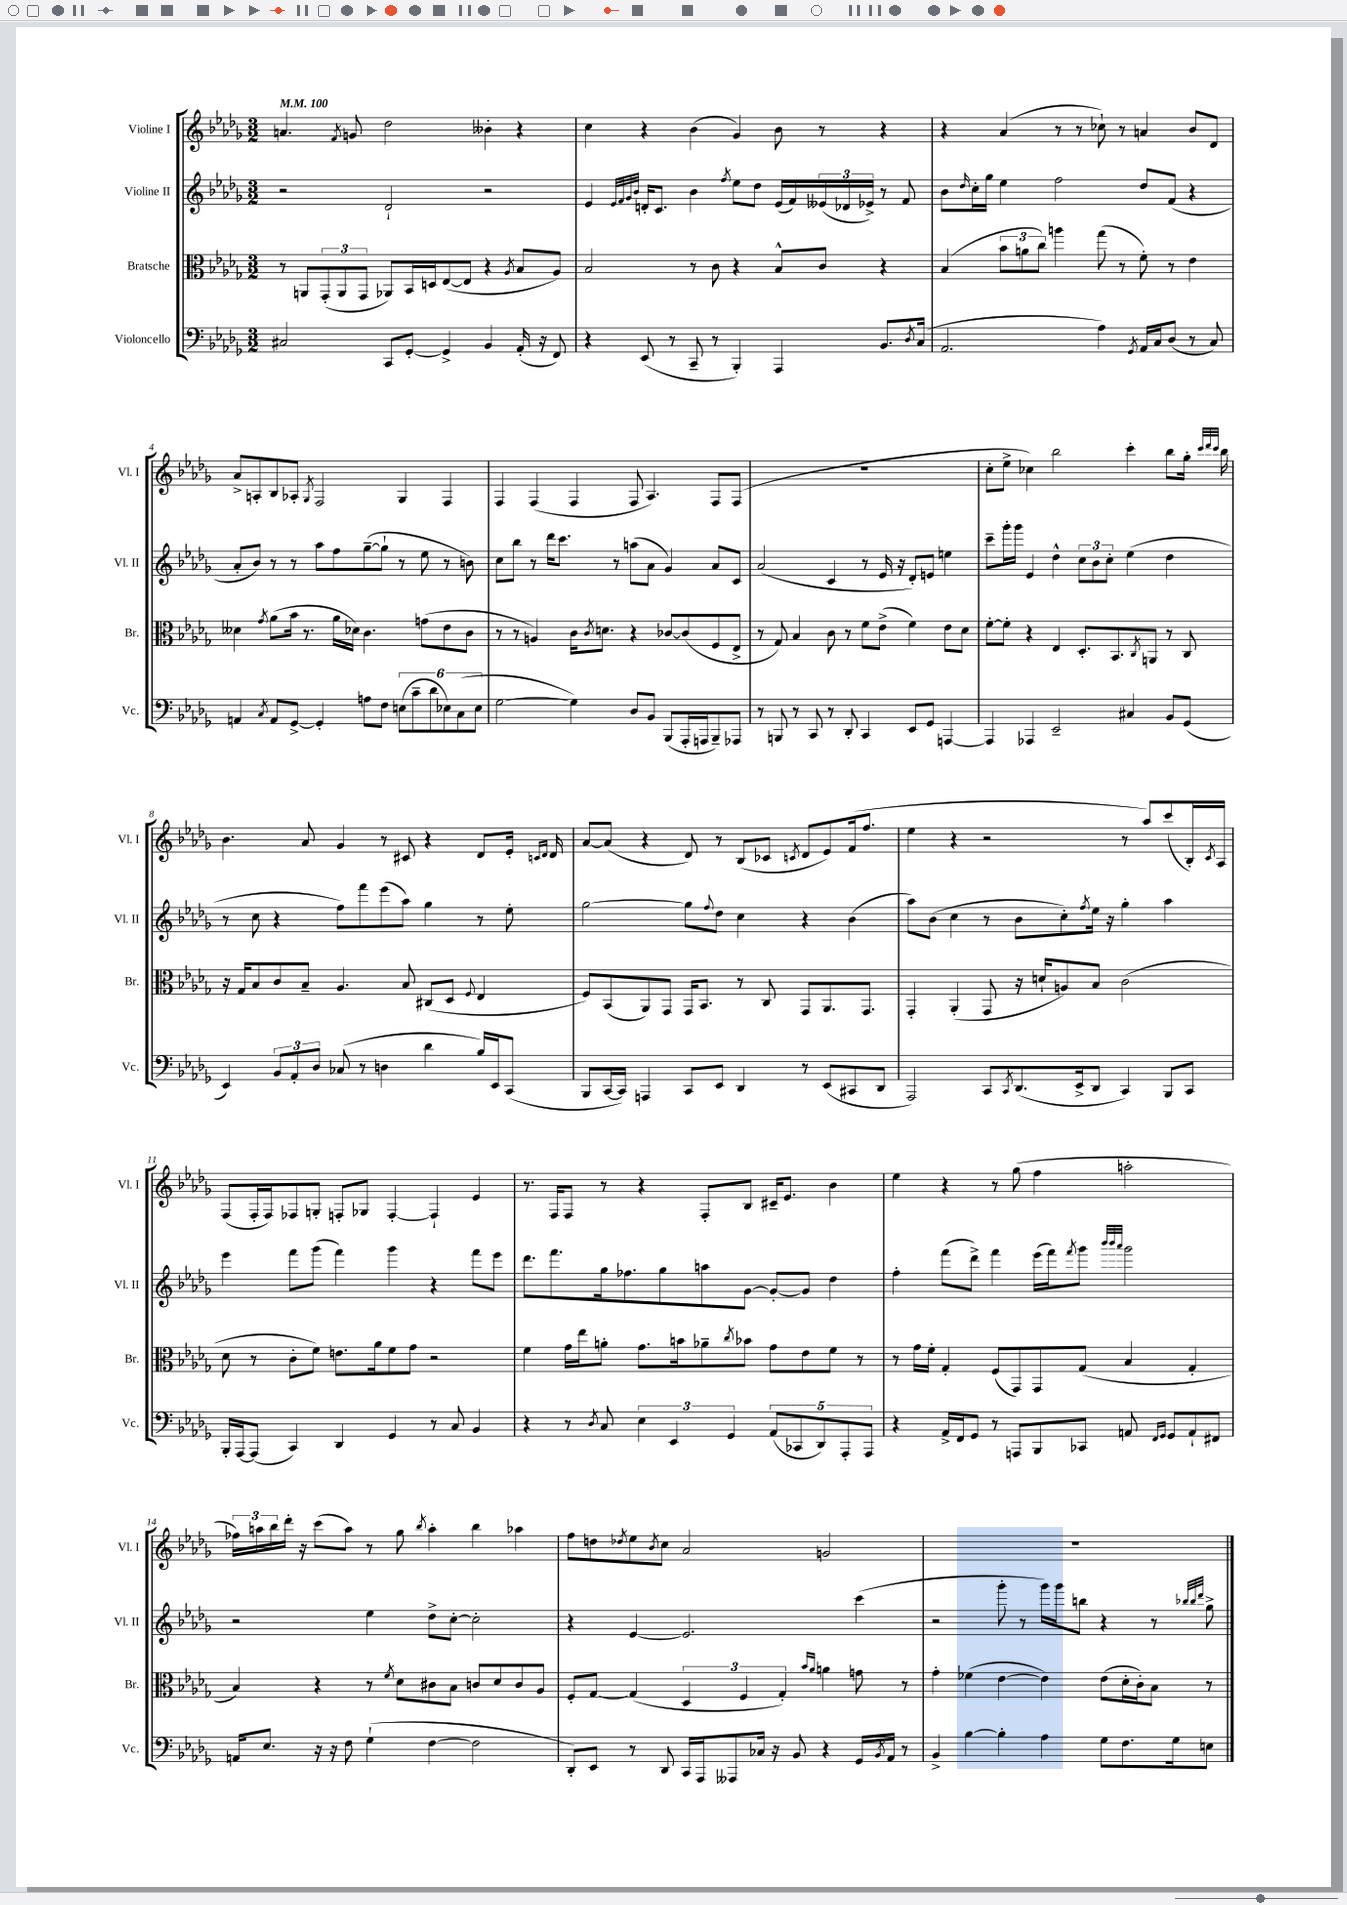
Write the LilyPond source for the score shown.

<<
\new StaffGroup <<
\new Staff = "s0" \with { instrumentName = "Violine I" shortInstrumentName = "Vl. I" } {
    \clef treble \key des \major \numericTimeSignature \time 3/2 \tempo 4 = 100
    a'4. \acciaccatura { f'8 } g'8 des''2 beses'4-. r4 |
    c''4 r4 bes'4( ges'4) bes'8 r8 r4 |
    r4 aes'4( r8 r8 ces''8-!) r8 a'4 bes'8 des'8 |
    aes'8-> a8-. bes8 aes8-. \acciaccatura { ges8 } f2 ges4 f4 |
    f4 f4( f4 f8 aes4.) f8 f8( |
    R1. |
    c''8-. ees''8-> ces''4) bes''2 c'''4-. bes''8 ges''16-. \grace { c'''32 des'''32 c'''32 } bes''16 |
    bes'4. aes'8 ges'4 r8 cis'8 r4 des'8 ees'16-. \grace { c'16 des'16 } des'16 |
    aes'8~ aes'8( r4 des'8) r8 bes8( ces'8 \acciaccatura { c'8 } des'8 ees'8) f'16( f''8. |
    ees''4 r4 r2 r8 aes''8) c'''8( bes16-.) \acciaccatura { c'8 } aes16 |
    f8( f16-. f16) fes8 g8-. f8-. ges8 f4~-. f4-! ees'4 |
    r8. f16 f8 r8 r4 f8-. bes8 cis'16-- ees'8. bes'4 |
    ees''4 r4 r8 ges''8( f''4 a''2-. |
    \tuplet 3/2 { fes''16) a''16 bes''16 } des'''16-. r16 c'''8( a''8) r8 ges''8 \acciaccatura { bes''8 } a''4-. bes''4 aes''4 |
    f''8 d''8 \acciaccatura { des''8 } ees''8 \acciaccatura { bes'8 } c''8 aes'2 g'2 |
    R1. \bar "|." |
}
\new Staff = "s1" \with { instrumentName = "Violine II" shortInstrumentName = "Vl. II" } {
    \clef treble \key des \major \numericTimeSignature \time 3/2
    r2 des'2-! r2 |
    ees'4 \grace { ees'32 f'32 ges'32 bes'32 } d'16-. c'8. bes'4 \acciaccatura { f''8 } ees''8 des''8 ees'16( f'16) \tuplet 3/2 { eeses'16( des'16 ees'16->) } r8 f'8 |
    bes'8 \grace { des''16 } c''16-. ges''16 ees''4 f''2 des''8 f'8( r4 |
    aes'8-. bes'8) r8 r8 aes''8 f''8 ges''8~--( ges''8-! r8 ees''8 r8 b'8) |
    c''8 bes''8 r8 des'''16 c'''8. r8 a''8( aes'8 ges'4) aes'8 c'8 |
    aes'2( c'4 r8 ees'16 r16 des'8-.) e'8 e''4 |
    c'''8-- ges'''16-. ges'''16 ees'4 des''4-^ \tuplet 3/2 { c''8 bes'8 c''8-. } ees''4( des''4 |
    r8 c''8 r4 f''8) f'''8 ees'''8( aes''8) ges''4 r8 ees''8-. |
    ges''2~ ges''8 \appoggiatura { f''8 } des''8 c''4 r4 bes'4( |
    aes''8) bes'8( c''4 r8 bes'8 c''8-.) \acciaccatura { f''8 } ees''16 r16 ges''4-. aes''4 |
    ees'''4 f'''8 ges'''8( f'''4) ges'''4 r4 f'''8 ees'''8 |
    des'''8. f'''8. ges''16 fes''8. ges''8 a''8 ges'8~ ges'8~-. ges'8 des''4 |
    f''4-. f'''8( des'''8->) f'''4 ees'''16( f'''16) \acciaccatura { f'''8 } ges'''8 \grace { bes'''32 bes'''32 aes'''32 } ges'''2 |
    r2 ees''4 des''8-> c''8~-. c''2-. |
    r4 ees'4~ ees'2. c'''4( |
    r2 ges'''8-. r8 ges'''16) ges'''16 b''8 r4 r8 \grace { bes''32 bes''32 des'''32 } ges''8-> \bar "|." |
}
\new Staff = "s2" \with { instrumentName = "Bratsche" shortInstrumentName = "Br." } {
    \clef alto \key des \major \numericTimeSignature \time 3/2
    r8 a,8 \tuplet 3/2 { ges,8-.( a,8 ges,8 } aes,8) bes,16 d16 ees8~( ees8 r4 \acciaccatura { aes8 } bes8 aes8) |
    bes2 r8 c'8 r4 bes8-^ c'8 r4 |
    bes4( \tuplet 3/2 { bes'8 a'8 c''8) } a''4 ges''8( r8 f'8-.) r8 ees'4 |
    deses'4 \acciaccatura { ges'8 } aes'8( bes'16 r8. aes'16 des'16) c'4. g'8( ees'8 c'8 |
    r8 r8 a4) c'16 \acciaccatura { c'8 } d'8. r4 ces'8~ ces'8( f8 ees8-> |
    r8 ges8) bes4 c'8 r8 f'8 ees'8->( f'4) ees'8 des'8 |
    f'8~-. f'8-. r4 ees4 des8.-. bes,8. \acciaccatura { c8 } a,8 r8 c8 |
    r16 ges16 bes8 c'8 bes8-- aes4. bes8 cis8( des8 \appoggiatura { f8 } ees4 |
    f8) bes,8( aes,8) ges,8 ges,16 bes,8. r8 c8 ges,8 aes,8. ges,8. |
    ges,4-. aes,4-.( ges,8 r16 d'16-! a8) bes8 c'2( |
    des'8 r8 c'8-. f'8) e'8. aes'16 f'8 ges'8 r2 |
    f'4 ges'16 ees''16 a'8-. ges'8. b'16 aes'8-- \acciaccatura { c''8 } bes'8 ges'8 ees'8 f'8 r8 |
    r8 ges'16 f'16-. ges4-. f8( ges,8) ges,8 ges8( bes4 ges4-. |
    bes4) r4 r8 \acciaccatura { f'8 } des'8 cis'8 bes8 c'8 des'8 c'8 aes8 |
    f8-. ges8~ ges4( \tuplet 3/2 { des4 f4 ges4-.) } \grace { bes'16 aes'16 } a'4 g'8 r8 |
    ges'4-. fes'4( ees'4~ ees'4) ees'8( des'16-. c'16-.) bes8 r8 \bar "|." |
}
\new Staff = "s3" \with { instrumentName = "Violoncello" shortInstrumentName = "Vc." } {
    \clef bass \key des \major \numericTimeSignature \time 3/2
    cis2 c,8 ges,8~-. ges,4-> bes,4 aes,16-.( r16 f,8) |
    r4 ees,8( r8 c,8-- r8 bes,,4-.) aes,,4 bes,8. \acciaccatura { des8 } c16( |
    aes,2. aes4) \acciaccatura { ges,8 } aes,16 c16 des8( r8 c8) |
    a,4 \acciaccatura { c8 } a,8 ges,8~-> ges,4-. a8 f8 \tuplet 6/4 { e8( c'8-- des'8 ees8) c8( ees8 } |
    ges2~ ges4) des8 bes,8 bes,,8( aes,,16-. a,,16 bes,,8--) aes,,8 |
    r8 b,,8 r8 c,8 r8 des,8-. c,4 ees,8 ges,8 a,,4~ |
    a,,4 aes,,4 ees,2-- cis4 bes,8 ges,8( |
    ees,4) \tuplet 3/2 { bes,8 aes,8-. des8 } ces8( r8 d4 des'4 bes16) ees,16 c,8( |
    bes,,8 c,16~ c,16) a,,4 c,8 ees,8 des,4 r8 ees,8( cis,8 des,8 |
    aes,,2) c,8 \acciaccatura { c,8 } des,8.( ees,16-> des,8 c,4) bes,,8 c,8 |
    bes,,16-. aes,,16~ aes,,8( c,4) des,4 ges,4 r8 c8 bes,4 |
    r4 r8 \acciaccatura { des8 } c8 \tuplet 3/2 { ees4 ees,4 ges,4 } \tuplet 5/4 { aes,8( ces,8 des,8) aes,,8-. aes,,8 } |
    r4 aes,16-> f,16 ges,8 r8 a,,8 bes,,8 ces,8 a,8 \grace { f,16 ges,16 } ges,8 a,8-! fis,8 |
    a,16 ees8. r16 r16 f8 ges4-!( f4~ f2 |
    des,8-.) ees,8 r8 des,8 c,16 aes,,16 aeses,,8 ces16 r16 bes,8 r4 ges,16 \acciaccatura { bes,8 } aes,16 r8 |
    bes,4-> bes4~ bes4-. aes4 ges8 f8. ges16 e8 \bar "|." |
}
>>
>>
